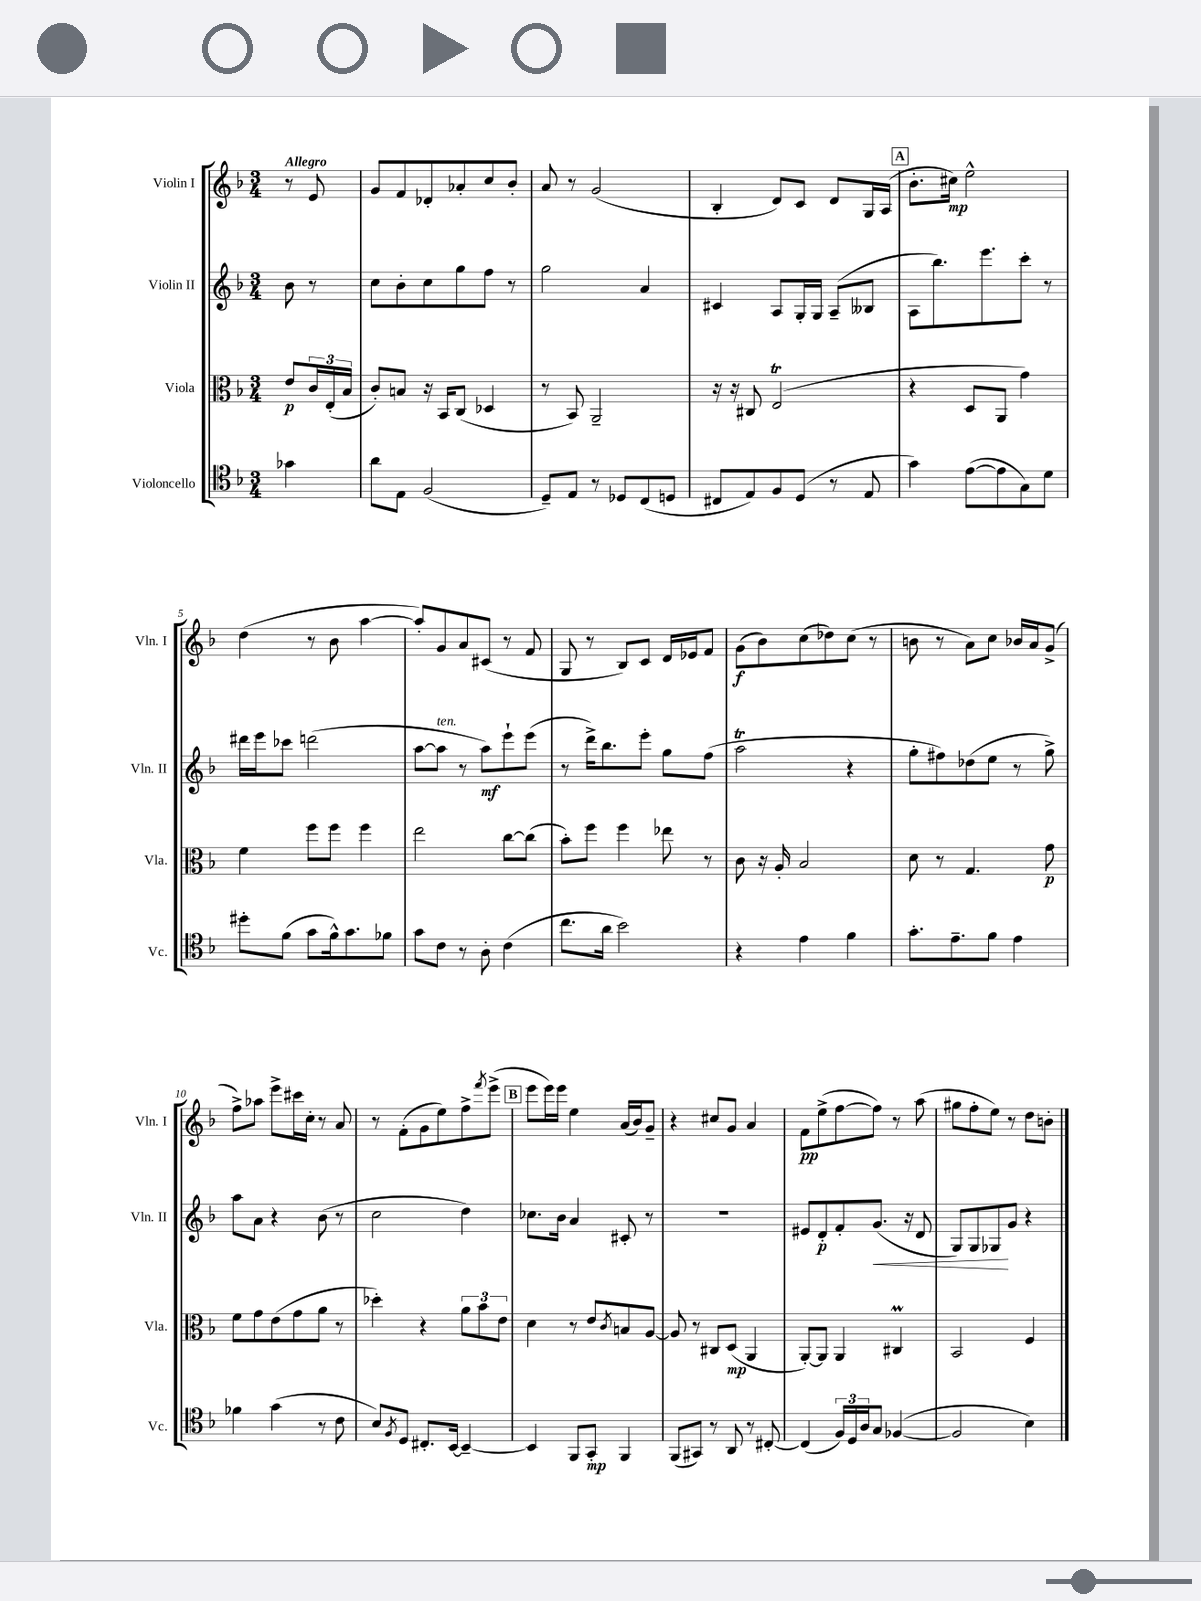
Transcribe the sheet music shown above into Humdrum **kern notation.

**kern	**kern	**kern	**kern
*staff4	*staff3	*staff2	*staff1
*clefC4	*clefC3	*clefG2	*clefG2
*k[b-]	*k[b-]	*k[b-]	*k[b-]
*M3/4	*M3/4	*M3/4	*M3/4
4g-	8e	8b-	8r
.	24c	8r	8e
.	(24E'	.	.
.	24B-	.	.
=	=	=	=
8a	8c')	8cc	8g
8E	8B	8b-'	8f
(2F	16r	8cc	8d-'
.	16BB-	.	.
.	(8C	8gg	8a-'
.	4D-	8ff	8cc
.	.	8r	8b-'
=	=	=	=
8D~)	8r	2gg	8a
8E	8BB-)	.	8r
8r	2AA~	.	(2g
8D-	.	.	.
(8C	.	4a	.
8D	.	.	.
=	=	=	=
8C#	16r	4c#	4B-'
.	16r	.	.
8E)	8C#	.	.
8F	(2E	8A	8d)
(8D	.	16G'	8c
.	.	16G	.
8r	.	(8A~	8d
8E	.	8B--	16G
.	.	.	(16A
=	=	=	=
4g)	4r	8A	8.b-'
.	.	8.bb-)	.
.	.	.	16cc#)
([8e	8D	.	2ee^^
.	.	8.eee	.
8e]	8AA	.	.
8G)	4g)	8ccc'	.
8d	.	8r	.
=	=	=	=
8dd#'	4f	16ddd#	(4dd
.	.	16eee	.
(8f	.	8ccc-	.
8g	8ff	(2ddd	8r
16f^^)	8ff	.	8b-
8.g	.	.	.
.	4ff	.	[4aa
8f-	.	.	.
=	=	=	=
8g	2ee	[8aa	8aa'])
8c	.	8aa]	8g
8r	.	8r	8a
8A'	.	8aa)	(8c#
(4c	[8cc	8eee`	8r
.	(8cc]	(8eee	8f
=	=	=	=
8.cc	8b-')	8r	8G
.	8ff	16ddd^)	8r
16a	.	8.bb-	.
2b-)	4ff	.	8B-)
.	.	8eee'	8c
.	8ee-	8gg	16d
.	.	.	16e-
.	8r	(8ff	8f
=	=	=	=
4r	8c	2aa	(8g
.	16r	.	8b-)
.	16A'	.	.
4e	2B-	.	(8cc
.	.	.	8dd-)
4f	.	4r	(8cc
.	.	.	8r
=	=	=	=
8.g'	8d	8gg'	8b
.	8r	8ff#)	8r
8.e~	.	.	.
.	4.G	(8dd-	8a)
8f	.	8ee	8cc
4e	.	8r	16b-
.	.	.	16a
.	8g	8gg^)	(8g^
=	=	=	=
4f-	8f	8aa	8ff^)
.	8g	8a	8aa-
(4g	(8e	4r	8eee^
.	8g	.	16ccc#
.	.	.	16cc'
8r	8a	(8b-	8r
8c	8r	8r	8a
=	=	=	=
8B-)	4dd-')	2cc	8r
8qF	.	.	.
8D	.	.	(8f'
8.C#'	4r	.	8g
.	.	.	8ee)
[16BB-	.	.	.
4BB-~_	12a	4dd)	8ff^
.	12b-	.	.
.	.	.	8qfff
.	.	.	(8eee^
.	12e	.	.
=	=	=	=
4BB-]	4d	8.cc-	8eee
.	.	.	16eee)
.	.	16b-	16eee
8FF	8r	4a	4ee
8GG'	8e	.	.
.	8qc	.	.
4FF	8B	8c#'	(16a
.	.	.	16b-)
.	[8A	8r	8g~
=	=	=	=
(8FF	8A]	2.r	4r
8GG#)	8r	.	.
8r	8C#	.	8cc#
8AA	(8D	.	8g
8r	4AA	.	4a
[8C#'	.	.	.
=	=	=	=
(4C#]	[8AA')	8e#	8f
.	8AA]	8d'	(8ee^
24F)	4AA	8f'	[8ff
24D	.	.	.
24A	.	.	.
8G	.	(8.g	8ff])
([4F-	4C#	.	8r
.	.	16r	.
.	.	8d	(8aa
=	=	=	=
2F-]	2BB-	8G)	8gg#
.	.	8G	8ff'
.	.	8G-	8ee)
.	.	8g	8r
4B-)	4F	4r	8dd
.	.	.	8b'
==	==	==	==
*-	*-	*-	*-
